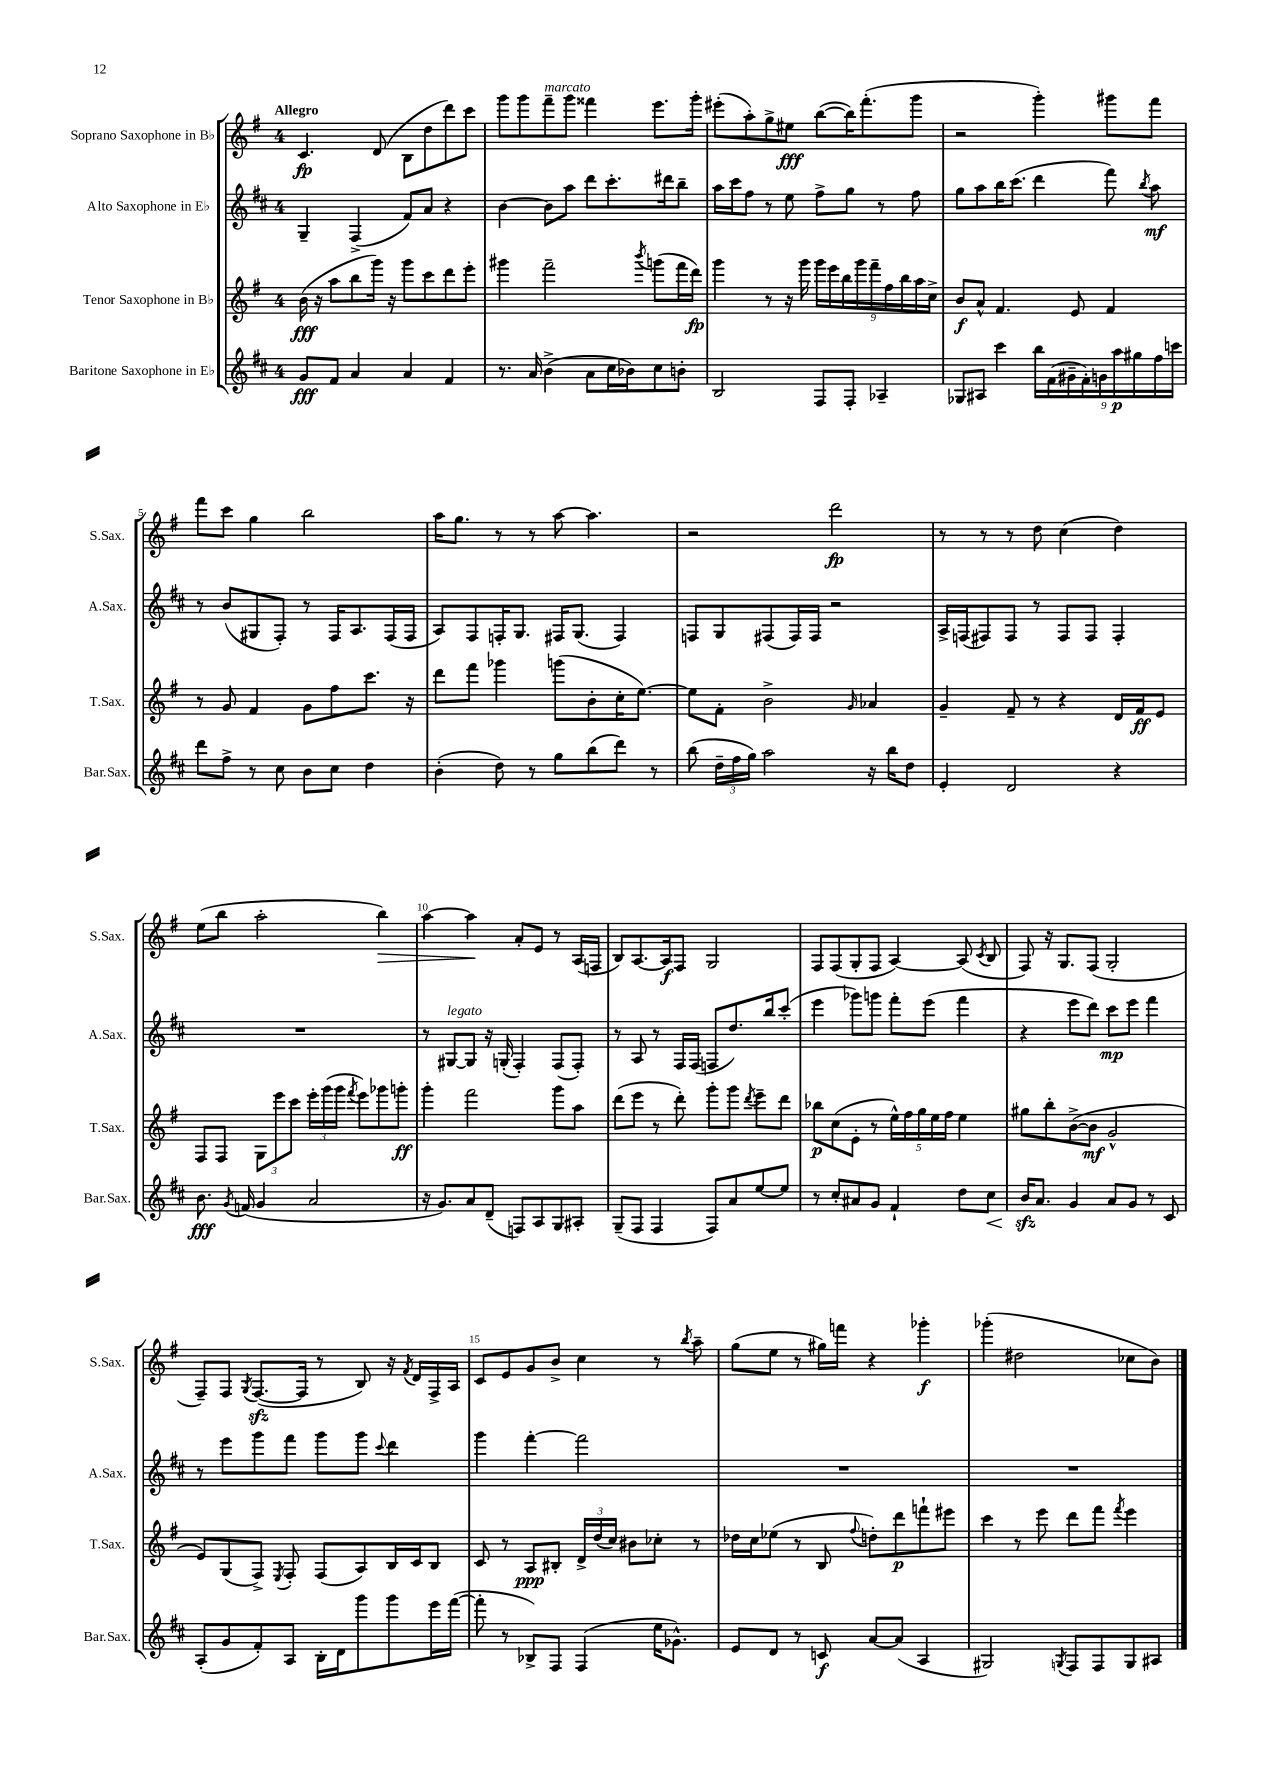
<<
\new StaffGroup <<
\new Staff = "s0" \with { instrumentName = "Soprano Saxophone in Bb" shortInstrumentName = "S.Sax." } {
    \clef treble \key g \major \once \override Staff.TimeSignature.style = #'single-digit \time 4/4 \tempo "Allegro"
    \autoBeamOff c'4.\fp d'8( b8[ d''8 d'''8) c'''8] |
    g'''8[ g'''8 fis'''8--^\markup { \italic "marcato" } g'''8] fisis'''4 e'''8.[ g'''16]-. |
    eis'''8[-.( a''8-.) g''8-> eis''8]\fff b''8[~( b''16) fis'''8.-.( g'''8] |
    r2 g'''4-.) gis'''8[ fis'''8] |
    fis'''8[ c'''8] g''4 b''2 |
    a''16[ g''8.] r8 r8 a''8~ a''4. |
    r2 d'''2\fp |
    r8 r8 r8 d''8 c''4( d''4) |
    e''8[( b''8] a''2-. b''4\>) |
    a''4~ a''4\! a'8[-. e'8] r8 a16[( f16] |
    b8[) a8.~ a16\f fis8] g2 |
    fis8[ fis8( g8-. fis8] a4~) a8( \acciaccatura { c'8 } b8 |
    fis8) r16 g8.[ fis8]( g2-. |
    fis8[--) fis8] \acciaccatura { g8 } fis8.[~\sfz( fis16] r8 b8) r16 \acciaccatura { fis'8 } d'16[ fis16-> a16] |
    c'8[ e'8 g'8 b'8]-> c''4 r8 \acciaccatura { b''8 } a''8-- |
    g''8[( e''8] r8 gis''16[) f'''16] r4 ges'''4-.\f |
    ges'''4-.( dis''2 ces''8[ b'8]) \bar "|." |
}
\new Staff = "s1" \with { instrumentName = "Alto Saxophone in Eb" shortInstrumentName = "A.Sax." } {
    \clef treble \key d \major \once \override Staff.TimeSignature.style = #'single-digit \time 4/4
    \autoBeamOff g4-- fis4->( fis'8[) a'8] r4 |
    b'4~ b'8[ a''8] d'''8[ cis'''8.-. dis'''16 b''8]-- |
    a''16[ cis'''16 fis''8] r8 e''8 fis''8[-> g''8] r8 fis''8 |
    g''8[ a''8 b''16 cis'''8.]( d'''4 fis'''8) \acciaccatura { b''8 } a''8\mf |
    r8 b'8[( gis8 fis8]-.) r8 fis16[ a8. fis16( fis16] |
    a8[) fis8 f16-. g8.] fis16[ g8.]( fis4) |
    f8[ g8 fis8( fis16) fis16] r2 |
    a16[-> f16( fis8) fis8] r8 fis8[ fis8] fis4-. |
    R1 |
    r8 gis8[~^\markup { \italic "legato" } gis8] r16 g16-.( fis4-.) fis8[( fis8]-.) |
    r8 a8 r8 fis16[ fis16]( f8[ d''8.) b''16 cis'''8]-.( |
    e'''4 ges'''8[) g'''8] fis'''8[-. e'''8]( fis'''4 |
    r4 e'''8[ d'''8]) cis'''8[\mp e'''8] fis'''4 |
    r8 e'''8[ g'''8 fis'''8] g'''8[ g'''8] \appoggiatura { cis'''8 } d'''4 |
    g'''4 fis'''4~-. fis'''2 |
    R1 |
    R1 \bar "|." |
}
\new Staff = "s2" \with { instrumentName = "Tenor Saxophone in Bb" shortInstrumentName = "T.Sax." } {
    \clef treble \key g \major \once \override Staff.TimeSignature.style = #'single-digit \time 4/4
    \autoBeamOff b'16\fff( r16 a''8[ b''8 g'''16]) r16 g'''8[ c'''8 d'''8 e'''8]-. |
    gis'''4 fis'''2-- \acciaccatura { b'''8 } g'''8[( fis'''16 d'''16]\fp) |
    g'''4 r8 r16 g'''16 \tuplet 9/8 { g'''16[ e'''16 b''16 g'''16 fis'''16-- fis''16 b''16 a''16 c''16]-> } |
    b'8[\f a'8]-^ fis'4. e'8 fis'4 |
    r8 g'8 fis'4 g'8[ fis''8 c'''8.] r16 |
    d'''8[ fis'''8] ges'''4 g'''8[( b'8-. c''16-. e''8.]~) |
    e''8[ fis'8]-. b'2-> \grace { g'16 } aes'4 |
    g'4-- fis'8-- r8 r4 d'16[ fis'16\ff e'8] |
    fis8[ fis8] \tuplet 3/2 { g8[ e'''8 c'''8] } \tuplet 3/2 { e'''16[-. g'''16( g'''16] } \acciaccatura { fis'''8 } e'''8[) ges'''8 g'''8]-.\ff |
    g'''4-. fis'''2 g'''8[ a''8] |
    d'''8[( e'''8] r8 d'''8-.) g'''8[-. g'''8] \acciaccatura { d'''8 } e'''8[-- d'''8] |
    bes''8[\p c''8( e'8]-. r8 \tuplet 5/4 { e''16[-^) fis''16 g''16 e''16 fis''16] } e''4 |
    gis''8[ b''8-. b'8~->( b'8]\mf g'2-^ |
    e'8[) g8( fis8]->) \acciaccatura { e8 } fis8-. fis8[( a8) b16 c'16 b8] |
    c'8 r8 a8[\ppp bis8]-. \tuplet 3/2 { d'16[-> d''16( c''16]) } bis'8[ ces''8]-. r8 |
    des''16[ c''16 ees''8]( r8 b8 \appoggiatura { fis''8 } d''8[-.) d'''8\p f'''8-! eis'''8] |
    c'''4 r8 e'''8 d'''8[ fis'''8] \acciaccatura { fis'''8 } e'''4 \bar "|." |
}
\new Staff = "s3" \with { instrumentName = "Baritone Saxophone in Eb" shortInstrumentName = "Bar.Sax." } {
    \clef treble \key d \major \once \override Staff.TimeSignature.style = #'single-digit \time 4/4
    \autoBeamOff g'8[\fff fis'8] a'4 a'4 fis'4 |
    r8. a'16 b'4->( a'8[ cis''16 bes'16) cis''8 b'8]-. |
    b2 fis8[ fis8]-. aes4-- |
    ges8[ ais8] cis'''4 \tuplet 9/8 { b''16[ fis'16( gis'16-- fis'16-.) g'16 a''16\p gis''16 fis''16 c'''16] } |
    d'''8[ fis''8]-> r8 cis''8 b'8[ cis''8] d''4 |
    b'4-.( d''8) r8 g''8[ b''8( d'''8]) r8 |
    b''8( \tuplet 3/2 { d''16[-- fis''16 g''16]) } a''2 r16 b''16[ d''8] |
    e'4-. d'2 r4 |
    b'8.\fff \acciaccatura { g'8 } f'16( g'4 a'2 |
    r16 g'8.[) a'8 d'8]--( f8[) a8 g8 ais8]-. |
    g8[--( fis8] fis4 fis8[) a'8 e''8~ e''8] |
    r8 cis''8[-. ais'8 g'8] fis'4-! d''8[ cis''8]\< |
    b'16[\sfz\! a'8.] g'4 a'8[ g'8] r8 cis'8 |
    a8[-.( g'8 fis'8-.) a8] b16[-. d'16 g'''8 g'''8 e'''16 fis'''16]~( |
    fis'''8-. r8 bes8[->) fis8] fis4( e''16[ ges'8.]-^) |
    e'8[ d'8] r8 c'8\f a'8[~ a'8]( a4 |
    gis2) \acciaccatura { g8 } fis8[ fis8 g8 ais8] \bar "|." |
}
>>
>>
\layout { \context { \Score \override BarNumber.break-visibility = ##(#f #t #t) barNumberVisibility = #(every-nth-bar-number-visible 5) } }
